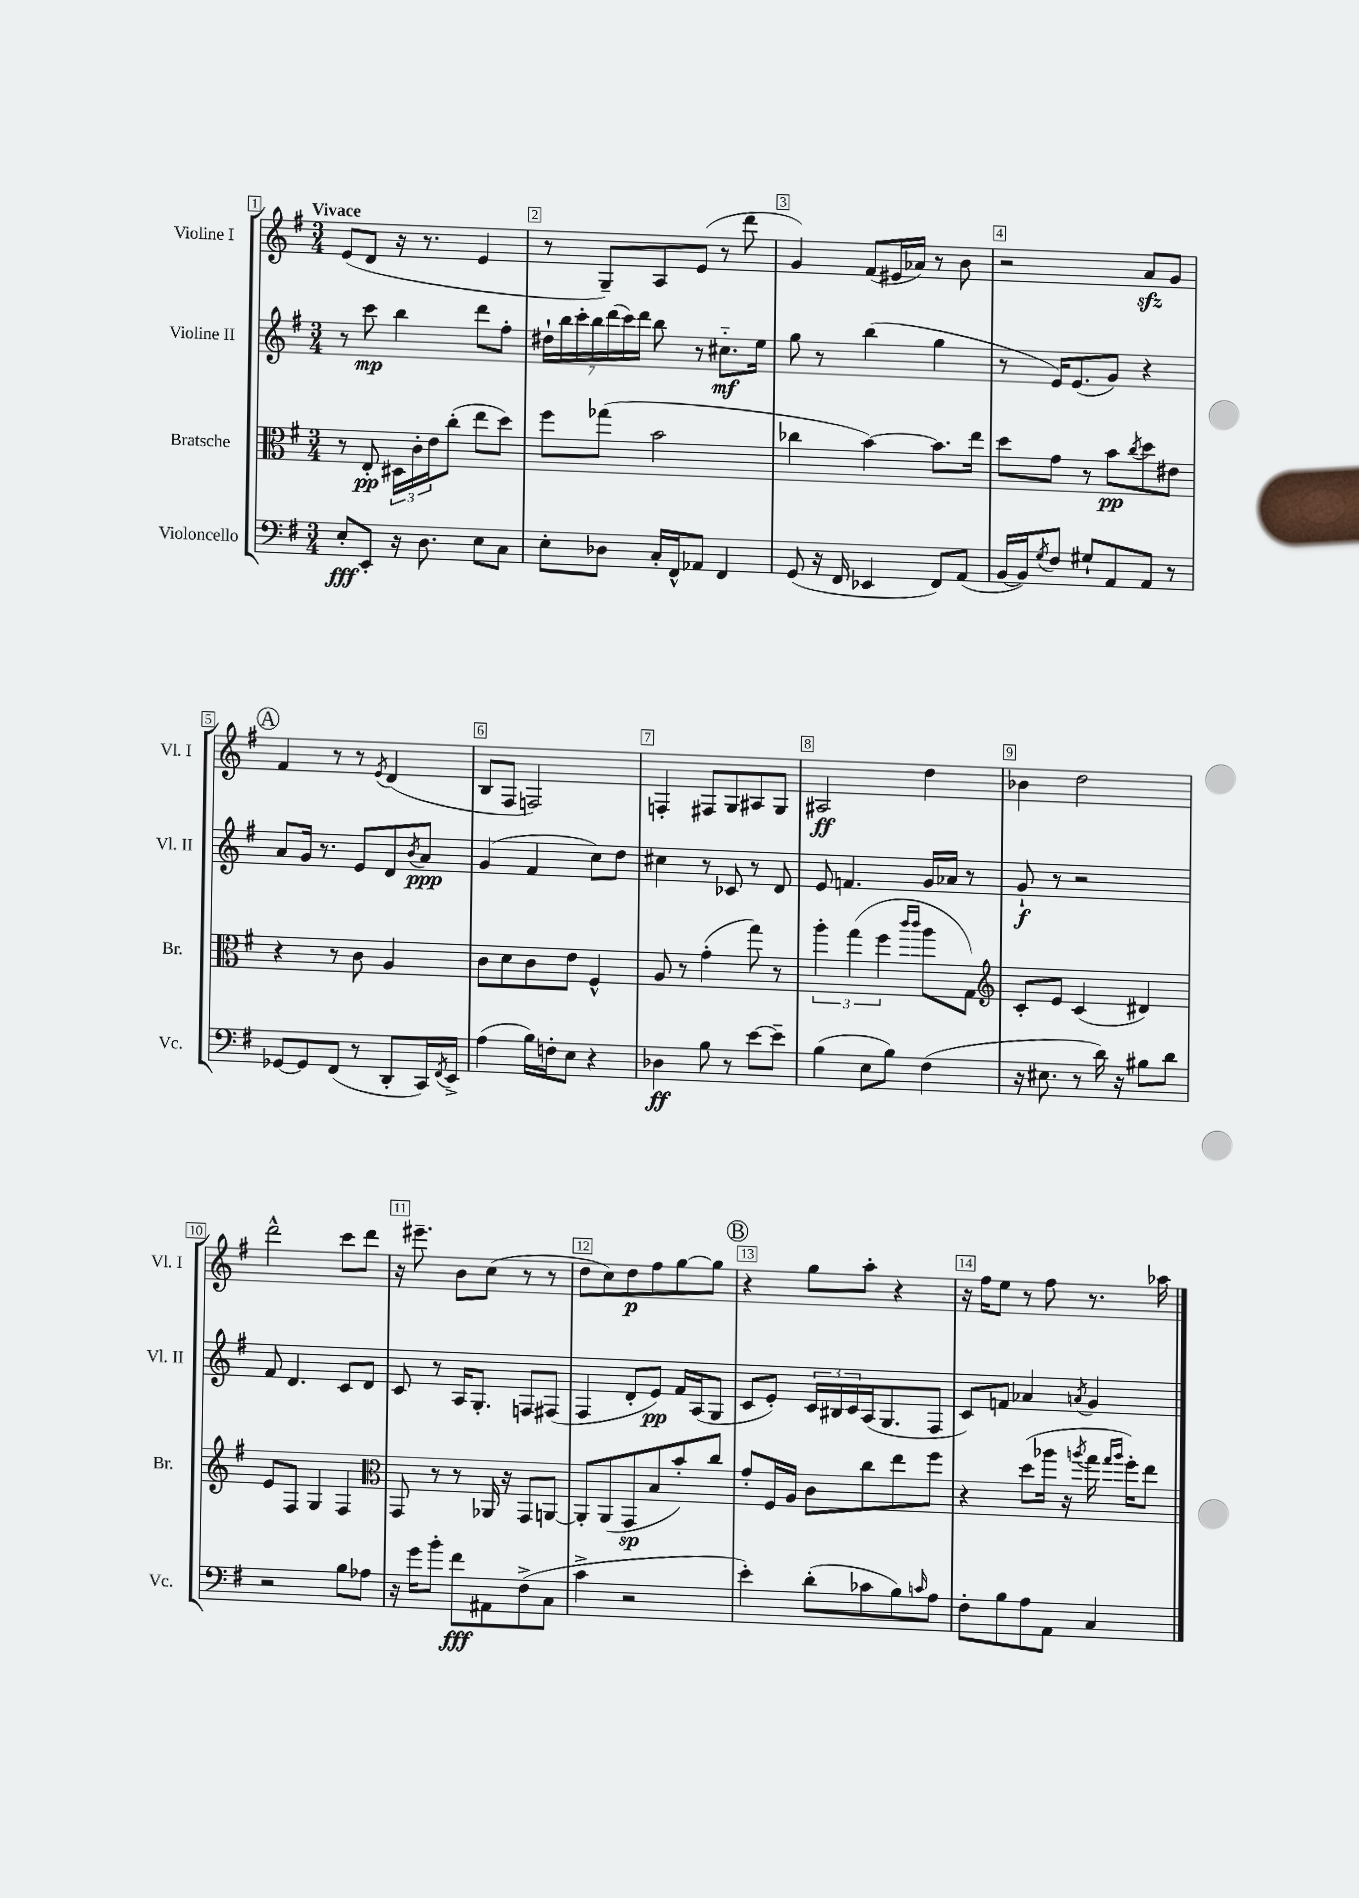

**kern	**dynam	**kern	**dynam	**kern	**dynam	**kern	**dynam
*part4	*part4	*part3	*part3	*part2	*part2	*part1	*part1
*staff4	*staff4	*staff3	*staff3	*staff2	*staff2	*staff1	*staff1
*I"Violoncello	*	*I"Bratsche	*	*I"Violine II	*	*I"Violine I	*
*I'Vc.	*	*I'Br.	*	*I'Vl. II	*	*I'Vl. I	*
*clefF4	*	*clefC3	*	*clefG2	*	*clefG2	*
*k[f#]	*	*k[f#]	*	*k[f#]	*	*k[f#]	*
*M3/4	*	*M3/4	*	*M3/4	*	*M3/4	*
=1	=1	=1	=1	=1	=1	=1	=1
!	!	!	!	!	!	!LO:TX:a:B:t=Vivace	!
8E'/L	fff	8r	.	8r	.	(8e/L	.
8EE'/J	.	8E'/	pp	8ccc\	mp	8d/J	.
16r	.	24D#X\LL	.	4bb\	.	16r	.
.	.	24c'\	.	.	.	.	.
8.D\	.	.	.	.	.	8.r	.
.	.	24e\J	.	.	.	.	.
.	.	(8cc'\J	.	.	.	.	.
8E\L	.	8ee\L	.	8ddd\L	.	4e/	.
8C\J	.	8dd\J)	.	8ff#'\J	.	.	.
=2	=2	=2	=2	=2	=2	=2	=2
8E'\L	.	8ff#\L	.	28dd#X`\LL	.	8r	.
.	.	.	.	28bb\	.	.	.
.	.	.	.	28ccc'\	.	.	.
.	.	.	.	28bb\	.	.	.
8D-X\J	.	(8gg-X\J	.	.	.	8G~/L)	.
.	.	.	.	(28ddd\	.	.	.
.	.	.	.	28ccc\)	.	.	.
.	.	.	.	28ddd\JJ	.	.	.
16C'/LL	.	2b\	.	8bb\	.	8A/	.
16FF#^^/J	.	.	.	.	.	.	.
8AA-X/J	.	.	.	8r	.	(8e/J	.
4FF#/	.	.	.	8.cc#X\L	mf	8r	.
.	.	.	.	.	.	8ddd\	.
.	.	.	.	16ee\Jk	.	.	.
=3	=3	=3	=3	=3	=3	=3	=3
(8GG/	.	4cc-X\	.	8gg\	.	4g/)	.
16r	.	.	.	8r	.	.	.
16FF#/	.	.	.	.	.	.	.
4EE-X/	.	[4b\)	.	(4bb\	.	(8f#/L	.
.	.	.	.	.	.	16e#X/L	.
.	.	.	.	.	.	16a-X/JJ)	.
8FF#/L)	.	8.b\L]	.	4gg\	.	8r	.
(8AA/J	.	.	.	.	.	8b\	.
.	.	16ee\Jk	.	.	.	.	.
=4	=4	=4	=4	=4	=4	=4	=4
[16BB/LL	.	8dd\L	.	8r	.	2r	.
16BB/J])	.	.	.	.	.	.	.
8qG/	.	.	.	.	.	.	.
8F#/J	.	8g\J	.	16e/KL)	.	.	.
.	.	.	.	(8.e/	.	.	.
8G#X`/L	.	8r	.	.	.	.	.
8AA/	.	8b\L	pp	8g/J)	.	.	.
.	.	8qcc/	.	.	.	.	.
8AA/J	.	8dd\	.	4r	.	8azz/L	.
8r	.	8e#X\J	.	.	.	8g/J	.
!!LO:LB:g=z
!!LO:REH:place=s1:t=A
=5	=5	=5	=5	=5	=5	=5	=5
[8GG-X/L	.	4r	.	8a/L	.	4f#/	.
8GG-/]	.	.	.	16g/Jk	.	.	.
.	.	.	.	8.r	.	.	.
(8FF#/J	.	8r	.	.	.	8r	.
8r	.	8c\	.	8e/L	.	8r	.
.	.	.	.	.	.	8qe/	.
8DD'/L	.	4A/	.	8d/	.	(4d/	.
.	.	.	.	8qb/	.	.	.
16CC/L)	.	.	.	8a/J	ppp	.	.
8qFF#/	.	.	.	.	.	.	.
16EE^/JJ	.	.	.	.	.	.	.
=6	=6	=6	=6	=6	=6	=6	=6
(4A\	.	8c\L	.	(4g/	.	8B/L	.
.	.	8d\	.	.	.	8F#/J	.
16B\LL)	.	8c\	.	4f#/	.	2Fn/)	.
16Fn'\J	.	.	.	.	.	.	.
8E\J	.	8e\J	.	.	.	.	.
4r	.	4F#^^/	.	8cc\L)	.	.	.
.	.	.	.	8dd\J	.	.	.
=7	=7	=7	=7	=7	=7	=7	=7
4D-X\	ff	8A/	.	4cc#X\	.	4Fn'/	.
.	.	8r	.	.	.	.	.
8B\	.	(4g'\	.	8r	.	8F#X/L	.
8r	.	.	.	8c-X/	.	8G/	.
[8e\L	.	8gg\)	.	8r	.	8A#X/	.
8e~\J]	.	8r	.	8d/	.	8G/J	.
=8	=8	=8	=8	=8	=8	=8	=8
(4B\	.	6aa'\	.	8e/	.	2A#X/	ff
.	.	.	.	4.fn/	.	.	.
.	.	(6gg\	.	.	.	.	.
8E\L	.	.	.	.	.	.	.
.	.	6ff#\	.	.	.	.	.
8B\J)	.	.	.	.	.	.	.
.	.	16qqccc/LL	.	.	.	.	.
.	.	16qqccc/JJ	.	.	.	.	.
(4F#\	.	8aa\L	.	16g/LL	.	4dd\	.
.	.	.	.	16a-X/JJ	.	.	.
.	.	8G\J)	.	8r	.	.	.
=9	=9	=9	=9	=9	=9	=9	=9
*	*	*clefG2	*	*	*	*	*
16r	.	8c'/L	.	8g`/	f	4b-X\	.
8.E#X\	.	.	.	.	.	.	.
.	.	8e/J	.	8r	.	.	.
8r	.	(4c/	.	2r	.	2dd\	.
16d\)	.	.	.	.	.	.	.
16r	.	.	.	.	.	.	.
8B#X\L	.	4d#X/)	.	.	.	.	.
8d\J	.	.	.	.	.	.	.
!!LO:LB:g=z
=10	=10	=10	=10	=10	=10	=10	=10
2r	.	8e/L	.	8f#/	.	2ddd^^\	.
.	.	8F#/J	.	4.d/	.	.	.
.	.	4G/	.	.	.	.	.
8B\L	.	4F#/	.	8c/L	.	8ccc\L	.
8A-X\J	.	.	.	8d/J	.	8ddd\J	.
=11	=11	=11	=11	=11	=11	=11	=11
*	*	*clefC3	*	*	*	*	*
16r	.	8GG/	.	8c/	.	16r	.
16g\KL	.	.	.	.	.	8.eee#X~\	.
8b'\J	.	8r	.	8r	.	.	.
8f#\L	fff	8r	.	16A/KL	.	8b\L	.
.	.	.	.	8.G'/J	.	.	.
8AA#X\	.	16AA-X/	.	.	.	(8cc\J	.
.	.	16r	.	.	.	.	.
(8F#^\	.	8GG/L	.	8Fn/L	.	8r	.
8C\J	.	[8AAn/J	.	(8F#X/J	.	8r	.
=12	=12	=12	=12	=12	=12	=12	=12
4c^\	.	8AA'/L]	.	4F#/	.	8dd\L	.
.	.	(8AA/	.	.	.	8cc\)	.
2r	.	8GG/	sp	8d'/L	.	8dd\	p
.	.	8B/	.	8e/J)	pp	8ff#\	.
.	.	8b'/)	.	16f#/LL	.	[8gg\	.
.	.	.	.	(16A/J	.	.	.
.	.	8cc/J	.	8G/J	.	8gg\J]	.
!!LO:REH:place=s1:t=B
=13	=13	=13	=13	=13	=13	=13	=13
4e'\)	.	8g'/L	.	8c/L	.	4r	.
.	.	16F#/L	.	8e'/J)	.	.	.
.	.	16A/JJ	.	.	.	.	.
(8d'\L	.	8c\L	.	24c/LL	.	8gg\L	.
.	.	.	.	24B#X/	.	.	.
.	.	.	.	24c/	.	.	.
8c-X\	.	8cc\	.	(16A/J	.	8aa'\J	.
.	.	.	.	8.G/	.	.	.
8B\)	.	8ee\	.	.	.	4r	.
16qqcn/	.	.	.	.	.	.	.
8A\J	.	8ff#\J	.	8F#/J	.	.	.
=14	=14	=14	=14	=14	=14	=14	=14
8F#'\L	.	4r	.	8c/L)	.	16r	.
.	.	.	.	.	.	16ff#\KL	.
8B\	.	.	.	8fn/J	.	8ee\J	.
8A\	.	(8dd\L	.	4a-X/	.	8r	.
8AA\J	.	16aa-X\Jk	.	.	.	8ff#\	.
.	.	16r	.	.	.	.	.
.	.	8qaan/	.	8qan/	.	.	.
4C/	.	16gg\	.	4g/	.	8.r	.
.	.	16qqgg/LL	.	.	.	.	.
.	.	16qqaa/JJ	.	.	.	.	.
.	.	16ff#'\KL)	.	.	.	.	.
.	.	8ee\J	.	.	.	.	.
.	.	.	.	.	.	16aa-X\	.
==	==	==	==	==	==	==	==
*-	*-	*-	*-	*-	*-	*-	*-
